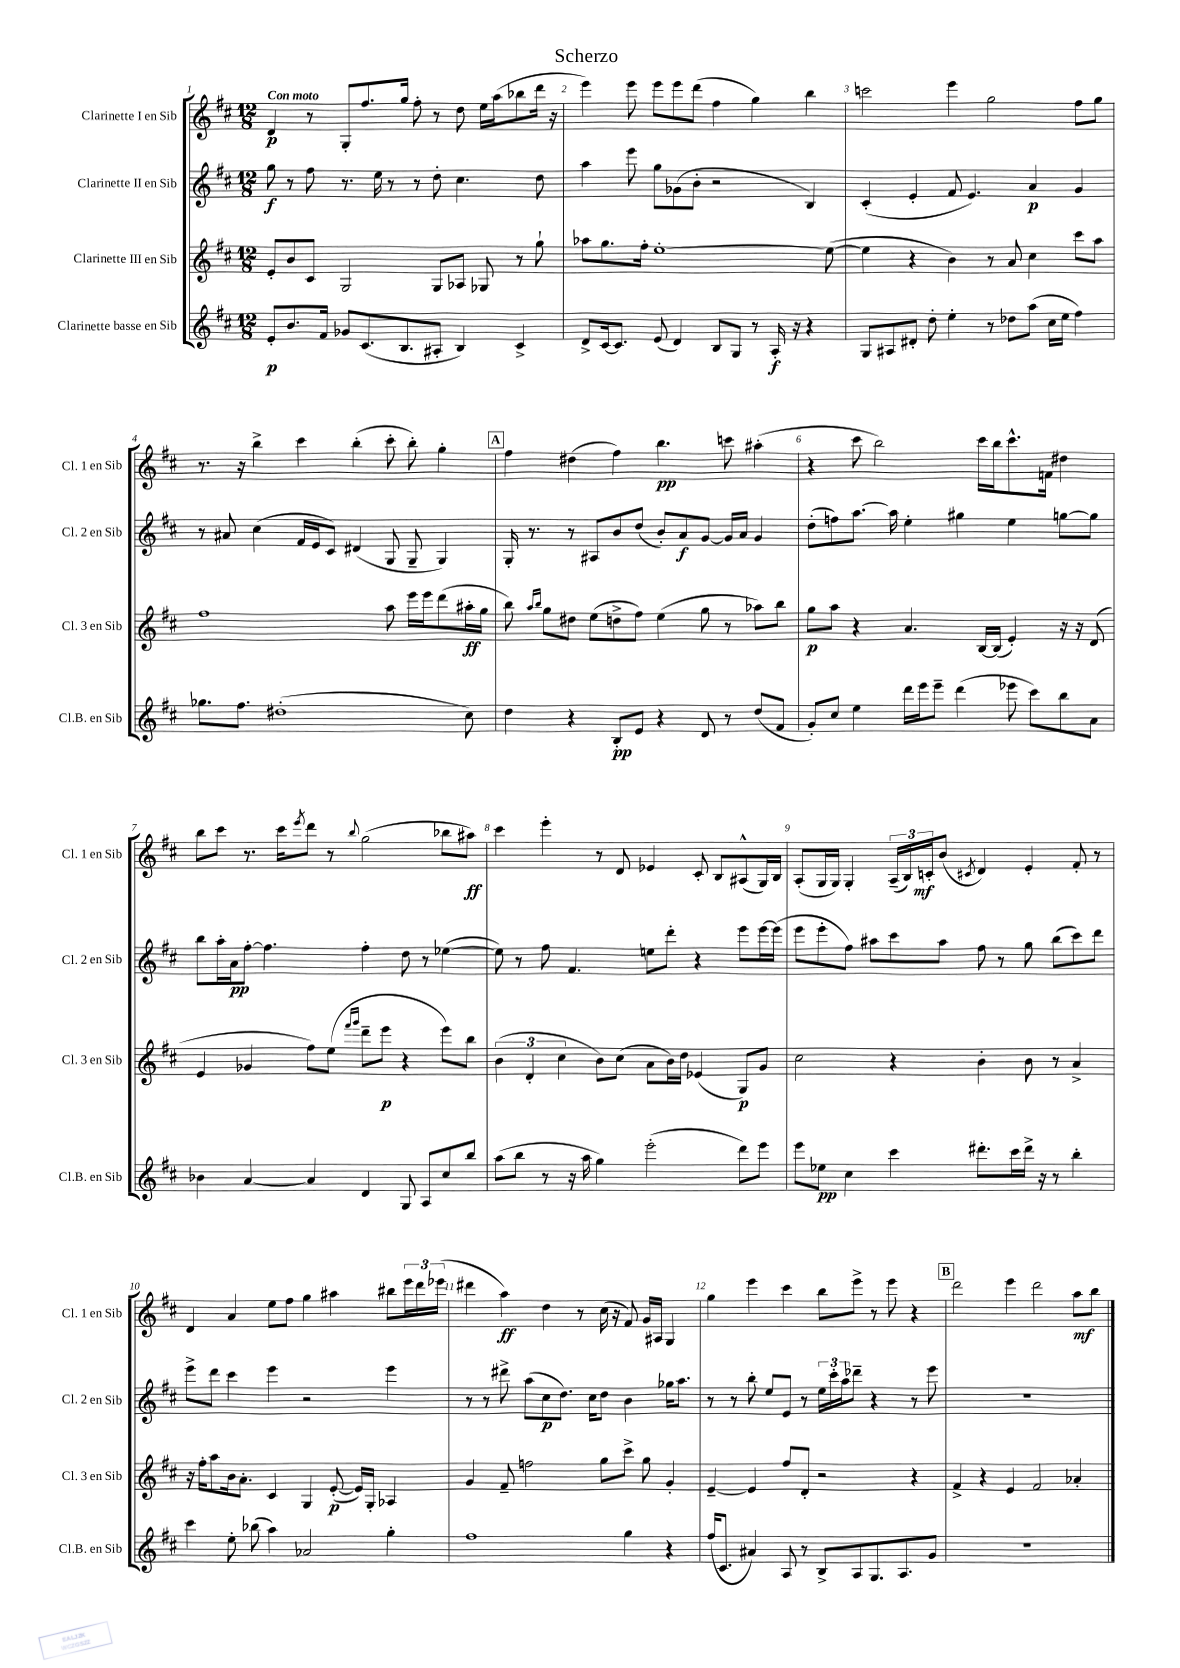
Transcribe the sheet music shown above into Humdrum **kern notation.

**kern	**kern	**kern	**kern
*staff4	*staff3	*staff2	*staff1
*clefG2	*clefG2	*clefG2	*clefG2
*k[f#c#]	*k[f#c#]	*k[f#c#]	*k[f#c#]
*M12/8	*M12/8	*M12/8	*M12/8
8e'/L	8e'/L	8gg\	4d/
8.b/	8b/	8r	.
.	8c#/J	8ff#\	8r
16f#/Jk	.	.	.
8g-/L	2G/	8.r	8G'/L
(8.c#/	.	.	8.ff#/
.	.	16ee\	.
.	.	8r	.
8.B/	.	.	16gg/Jk
.	.	8r	8ff#'\
8A#'/J	8G/L	8dd'\	8r
4B/)	8A-/J	4.cc#\	8dd\
.	8G-/	.	16ee\LL
.	.	.	(16aa\J
4c#^/	8r	.	8bb-\
.	8gg`\	8dd\	16ddd\Jk
.	.	.	16r
=	=	=	=
8d^/L	8aa-\L	4aa\	4eee\)
[16c#/k	8.gg\	.	.
8.c#/]J	.	.	.
.	.	8eee\	8eee\
.	16ff#'\Jk	.	.
(8e/	[1ee'	8gg\L	8eee\L
4d/)	.	(8g-\	8eee\
.	.	8b'\J	(8ddd\J
8B/L	.	2r	4ff#\
8G/J	.	.	.
8r	.	.	4gg\)
16A'/	.	.	.
16r	.	.	.
4r	.	4B/)	4bb\
.	(8ee\_	.	.
=	=	=	=
8G/L	4ee\]	(4c#'/	2ccc\
8A#/	.	.	.
8d#'/J	4r	4e'/	.
8dd'\	.	.	.
4ee'\	4b\)	8f#/	4eee\
.	.	4.e/)	.
8r	8r	.	2gg\
8dd-\L	8a/	.	.
(8aa\J	4cc#\	4a/	.
16cc#\LL	.	.	.
16ee\JJ	.	.	.
4ff#\)	8ccc#\L	4g/	8ff#\L
.	8aa\J	.	8gg\J
=	=	=	=
8.gg-\L	1ff#	8r	8.r
.	.	8a#/	.
8.ff#\J	.	.	16r
.	.	(4cc#\	4bb^\
(1dd#'	.	.	.
.	.	16f#/LL	4ccc#\
.	.	16e/J	.
.	.	8c#/J)	.
.	.	(4d#/	(4bb'\
.	8aa\	8G/	8ccc#'\
.	16eee\LL	8G~/	8bb'\)
.	16eee\J	.	.
.	(8ddd\	4G/)	4gg'\
8cc#\)	16aa#'\L	.	.
.	16gg\JJ	.	.
=	=	=	=
4dd\	8bb\)	16G'/	4ff#\
.	.	8.r	.
.	16qqaa/LL	.	.
.	16qqbb/JJ	.	.
.	8gg\L	.	.
4r	8dd#\J	8r	(4dd#\
.	(8ee\L	8A#/L	.
8B'/L	8dd^\	8b/	4ff#\)
8e/J	8ff#\J)	(8dd/J	.
4r	(4ee\	8b'/L)	4.bb\
.	.	8a/	.
8d/	8gg\	[8g/J	.
8r	8r	16g/]LL	8ccc\
.	.	16a/JJ	.
(8dd/L	8aa-\L)	4g/	(4aa#'\
8f#/J	8bb\J	.	.
=	=	=	=
8g'/L)	8gg\L	(8dd'\L	4r
8cc#/J	8aa\J	8ff\)	.
4ee\	4r	[8.aa\J	8ccc#\
.	.	.	2bb\)
.	.	16aa\]	.
16ddd\LL	4.a/	4ee'\	.
16eee\J	.	.	.
8eee~\J	.	.	.
(4ddd\	.	4gg#\	.
.	[16B/LL	.	16ccc#\LL
.	(16B/]JJ	.	16bb\J
8eee-\	4e'/)	4ee\	8.ccc#^^\
8ccc#\L)	.	.	.
.	.	.	16f\Jk
8bb\	16r	[8gg\L	4dd#\
.	16r	.	.
8a\J	(8d/	8gg\]J	.
=	=	=	=
4b-\	4e/	8bb\L	8bb\L
.	.	16aa'\L	8ccc#\J
.	.	16a\J	.
[4a/	4g-/	[8ff#'\J	8.r
.	.	4.ff#\]	.
.	.	.	16ccc#\LK
.	.	.	8qeee/
4a/]	8ff#\L)	.	8ddd\J
.	(8ee\J	.	8r
.	16qqfff#/LL	.	.
.	16qqggg/JJ	.	8qqbb/
4d/	8ddd~\L	4ff#'\	(2gg\
.	8eee\J	.	.
8G/	4r	8dd\	.
8A/L	.	8r	.
8cc#/	8eee\L)	([4ee-\	8bb-\L
8bb/J	8bb\J	.	8aa#\J)
=	=	=	=
(8aa\L	(6b\	8ee-\])	4ccc#\
8bb\J	.	8r	.
.	6d'/	.	.
8r	.	8ff#\	4eee'\
.	6cc#\	.	.
16r	.	4.f#/	.
16aa\	.	.	.
4gg\)	8b\L)	.	8r
.	(8cc#\J	.	8d/
(2eee'\	8a\L	8ee\L	4e-/
.	16b\L)	8ddd'\J	.
.	16dd\JJ	.	.
.	(4e-/	4r	8c#'/
.	.	.	8B/L
8ddd\L)	8G/L)	8eee\L	(8A#^^/
8eee\J	8g/J	[16eee\L	16G/L)
.	.	(16eee\]JJ	16B/JJ
=	=	=	=
8eee\L	2cc#\	8eee\L	(8A'/L
8ee-\J	.	8eee'\	16G/L
.	.	.	16G/JJ)
4cc#\	.	8ff#\J)	4G'/
.	.	8aa#\L	.
4ccc#\	4r	8ccc#\	(24A~/LL
.	.	.	24B/)
.	.	.	24c'/J
.	.	8aa#\J	(8b/J
.	.	.	8qc#/
8.ddd#'\L	4b'\	8ff#\	4d/)
.	.	8r	.
16ccc#\L	.	.	.
16ddd#^\JJ	8b\	8gg\	4e'/
16r	.	.	.
8r	8r	(8bb\L	.
4bb'\	4a^/	8ccc#\)	8f#'/
.	.	8ddd\J	8r
=	=	=	=
4ccc#\	16r	8eee^\L	4d/
.	16ff#'\LK	.	.
.	8aa\	8ddd\J	.
8ee'\	16b\k	4ccc#\	4a/
.	8.a'\J	.	.
(8bb-\	.	.	.
4aa\)	4c#/	4eee\	8ee\L
.	.	.	8ff#\J
2a-/	4G/	2r	4gg\
.	([8e'/	.	4aa#\
.	16e/]LL)	.	.
.	16G'/JJ	.	.
4gg'\	4A-/	4eee\	8bb#\L
.	.	.	24eee\L
.	.	.	24ddd\
.	.	.	(24eee-\JJ
=	=	=	=
1ff#	4g/	8r	4ddd#\
.	.	8r	.
.	8f#~/	8ddd#^\	4aa\)
.	2ff\	(8aa\L	.
.	.	8cc#\	4dd\
.	.	8.dd\J)	.
.	.	.	8r
.	.	16cc#\LK	.
.	8gg\L	8dd\J	(16cc#\
.	.	.	16r
4gg\	8ccc#^\J	4b\	8f#/)
.	8gg\	.	16g/LL
.	.	.	16A#/JJ
4r	4g'/	16gg-\LK	4G/
.	.	8.aa\J	.
=	=	=	=
(16ff#/LK	[4e~/	8r	4gg\
8.c#/J	.	.	.
.	.	8r	.
4a#/)	4e/]	8bb'\	4eee\
.	.	8ee/L	.
8A/	8ff#/L	8e/J	4ccc#\
8r	8d'/J	8r	.
8B^/L	2r	24ee\LL	8bb\L
.	.	24ccc#'\	.
.	.	24aa\J	.
8A/	.	8ddd-~\J	8eee^\J
8.G/	.	4r	8r
.	.	.	8eee\
8.A/	.	.	.
.	4r	8r	4r
8g/J	.	8eee\	.
=	=	=	=
1.r	4f#^/	1.r	2ddd\
.	4r	.	.
.	4e/	.	4eee\
.	2f#/	.	2ddd\
.	4a-'/	.	8aa\L
.	.	.	8bb\J
==	==	==	==
*-	*-	*-	*-
